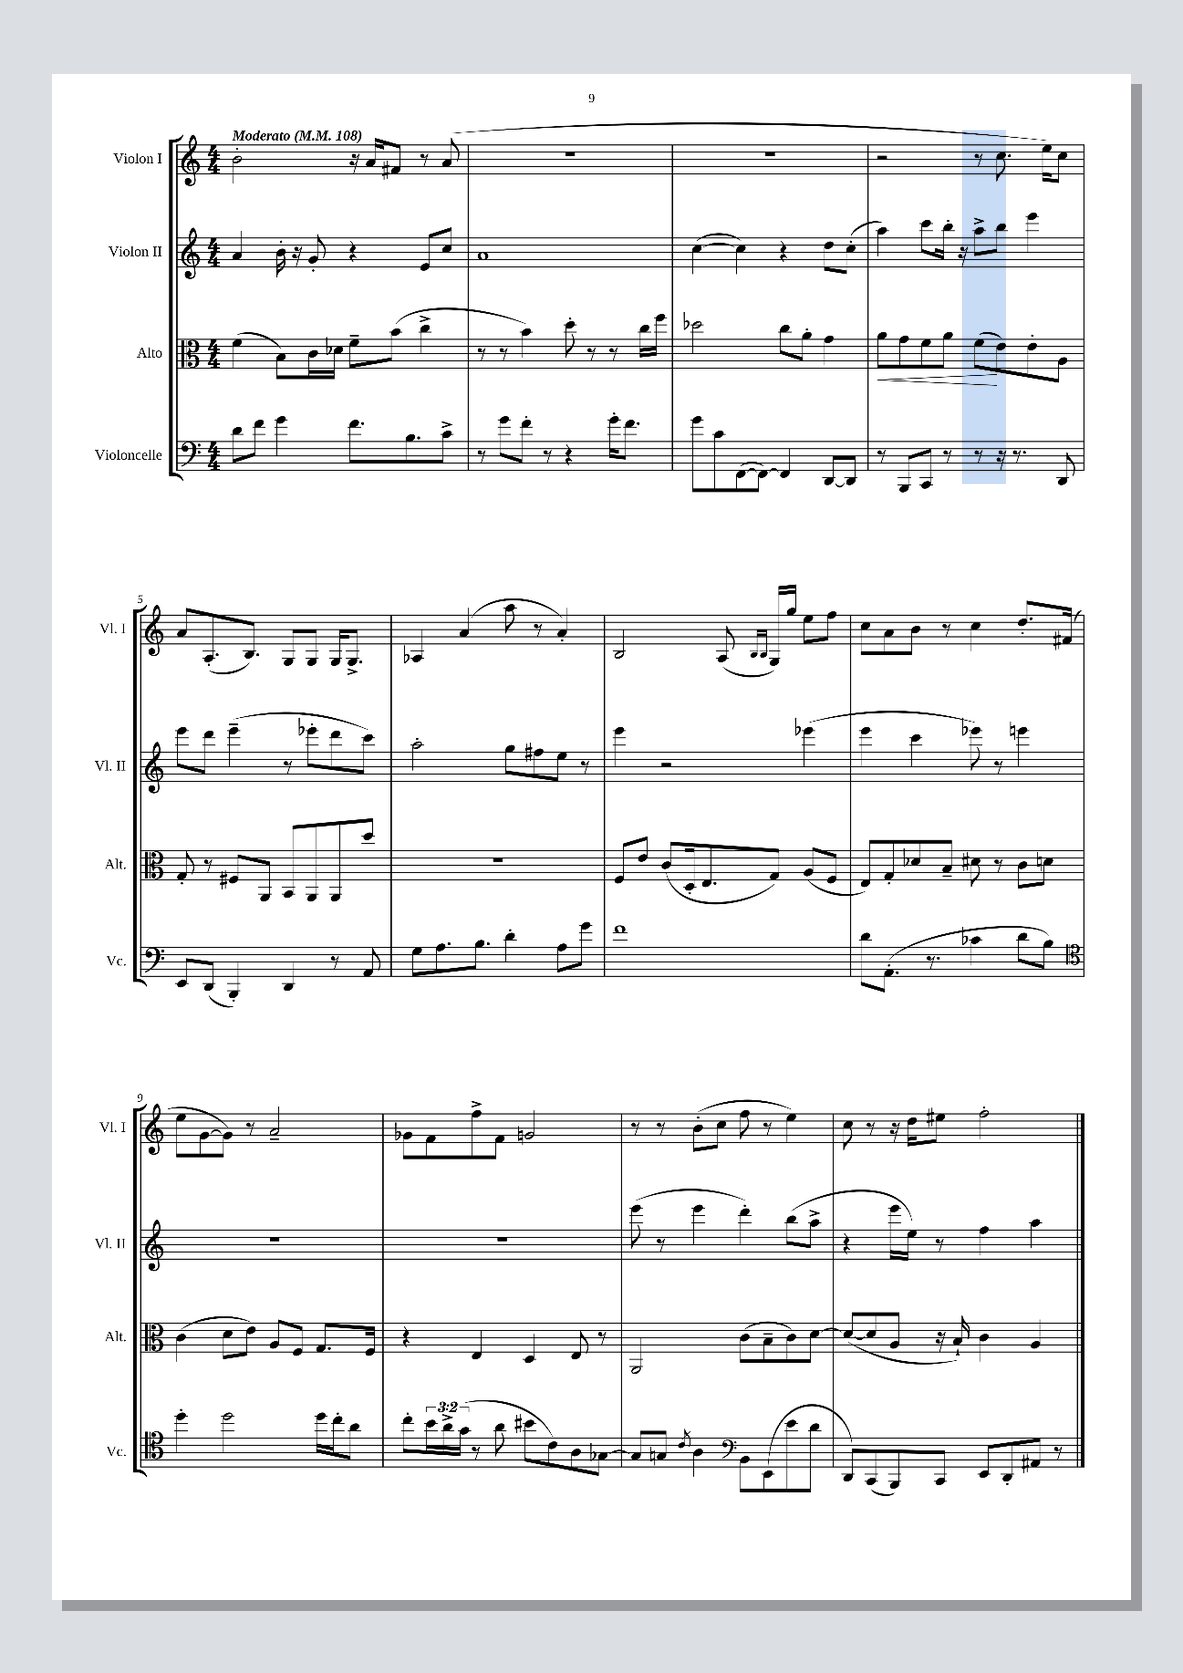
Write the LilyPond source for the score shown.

<<
\new StaffGroup <<
\new Staff = "s0" \with { instrumentName = "Violon I" shortInstrumentName = "Vl. I" } {
    \clef treble \key c \major \numericTimeSignature \time 4/4 \tempo "Moderato" 4 = 108
    b'2-. r16 a'16 fis'8 r8 a'8( |
    R1 |
    R1 |
    r2 r8 c''8. e''16) c''8 |
    a'8 a8.-.( b8.) g8 g8 g16 g8.-> |
    aes4 a'4( a''8 r8 a'4-.) |
    b2 a8( \grace { b16 b16 } g16) g''16 e''8 f''8 |
    c''8 a'8 b'8 r8 c''4 d''8.-. fis'16( |
    e''8 g'8~ g'8) r8 a'2-- |
    ges'8 f'8 f''8-> f'8 g'2 |
    r8 r8 b'8-.( c''8 f''8 r8 e''4) |
    c''8 r8 r16 d''16 eis''8 f''2-. \bar "|." |
}
\new Staff = "s1" \with { instrumentName = "Violon II" shortInstrumentName = "Vl. II" } {
    \clef treble \key c \major \numericTimeSignature \time 4/4
    a'4 b'16-. r16 g'8-. r4 e'8 c''8 |
    a'1 |
    c''4~( c''4) r4 d''8 c''8-.( |
    a''4) c'''8 b''16-. r16 a''8-> b''8 e'''4 |
    e'''8 d'''8 e'''4--( r8 ees'''8-. d'''8 c'''8) |
    a''2-. g''8 fis''8 e''8 r8 |
    e'''4 r2 ees'''4( |
    e'''4 c'''4 ees'''8) r8 e'''4 |
    R1 |
    R1 |
    e'''8( r8 e'''4 d'''4-.) b''8( a''8-> |
    r4 e'''16 e''16) r8 f''4 a''4 \bar "|." |
}
\new Staff = "s2" \with { instrumentName = "Alto" shortInstrumentName = "Alt." } {
    \clef alto \key c \major \numericTimeSignature \time 4/4
    f'4( b8) c'16 des'16 f'8-- b'8( c''4-> |
    r8 r8 b'4) d''8-. r8 r8 c''16 f''16 |
    des''2 c''8 a'8-. g'4 |
    a'8\< g'8 f'8 a'8 f'8\!( e'8) e'8-. a8 |
    g8-. r8 fis8 a,8 b,8 a,8 a,8 d''8 |
    R1 |
    f8 e'8 c'8( d16-. e8. g8) a8( f8 |
    e8) g8-. des'8 b8-- dis'8 r8 c'8 d'8 |
    c'4( d'8 e'8) a8 f8 g8. f16 |
    r4 e4 d4 e8 r8 |
    a,2 c'8( b8-- c'8) d'8~ |
    d'8~( d'8 a8 r16 b16-!) c'4 a4 \bar "|." |
}
\new Staff = "s3" \with { instrumentName = "Violoncelle" shortInstrumentName = "Vc." } {
    \clef bass \key c \major \numericTimeSignature \time 4/4 \override Staff.TupletNumber.text = #tuplet-number::calc-fraction-text
    d'8 f'8 g'4 f'8. b8. c'8-> |
    r8 g'8 f'8-. r8 r4 g'16-. f'8. |
    g'8 c'8 f,8~( f,8~) f,4 d,8~ d,8 |
    r8 b,,8 c,8 r8 r8 r16 r8. d,8 |
    e,8 d,8( b,,4-.) d,4 r8 a,8 |
    g8 a8. b8. d'4-. a8 g'8 |
    f'1 |
    d'8 a,8.-.( r8. ces'4 d'8 b8) |
    \clef tenor d''4-. d''2 d''16 c''16-. a'8 |
    c''8-. \tuplet 3/2 { b'16 a'16-> g'16( } r8 a'8 bis'8 c'8) a8 ges8~ |
    ges8 g8 \acciaccatura { c'8 } a4 \clef bass b,8 e,8( e'8 d'8 |
    d,8) c,8( b,,8) c,8 e,8 d,8-. ais,8 r8 \bar "|." |
}
>>
>>
